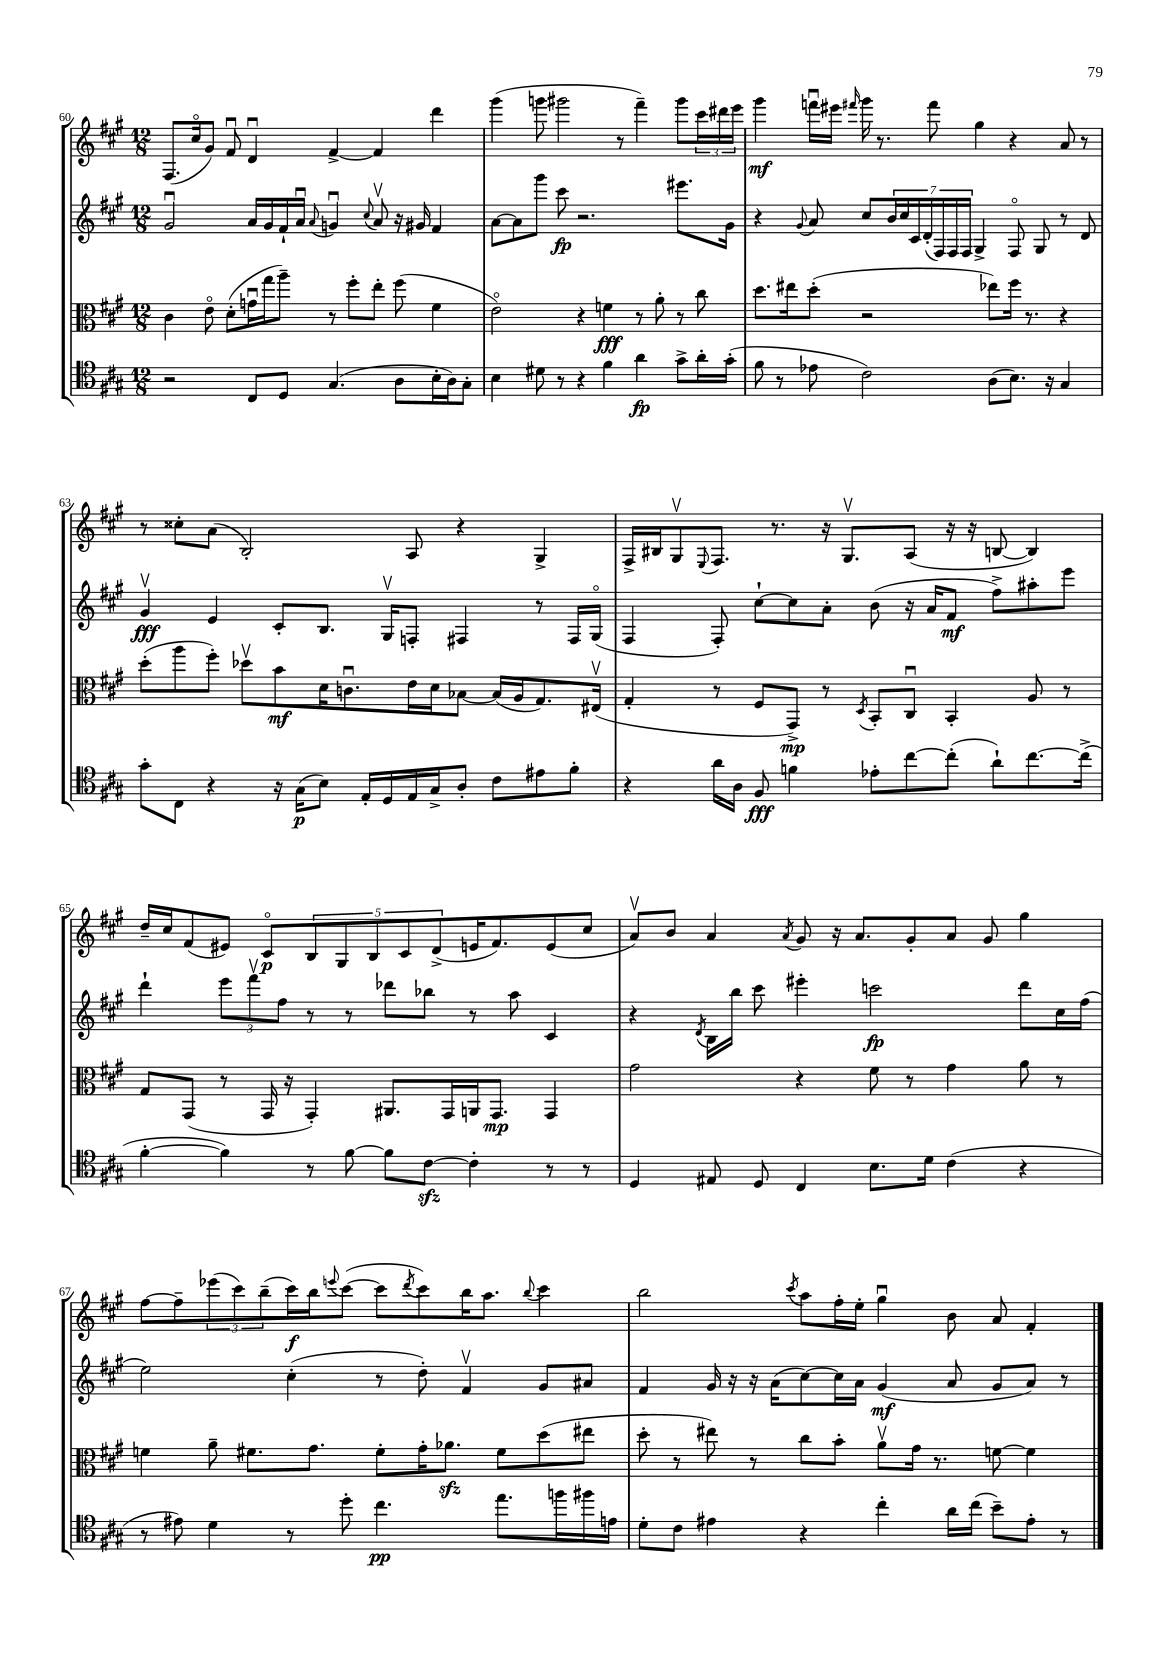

**kern	**kern	**kern	**kern
*staff4	*staff3	*staff2	*staff1
*clefC4	*clefC3	*clefG2	*clefG2
*k[f#c#g#]	*k[f#c#g#]	*k[f#c#g#]	*k[f#c#g#]
*M12/8	*M12/8	*M12/8	*M12/8
2r	4c#	2g#u	(8.F#
.	.	.	16cc#o
.	8eo	.	8g#)
.	(8d'	.	8f#u
8C#	16gu	16a	4du
.	16gg#	16g#	.
8D	8aa~)	16f#`	.
.	.	16au	.
.	.	8qqa	.
(4.G#	8r	4gu	[4f#^
.	8ff#'	.	.
.	.	8qqcc#	.
.	8ee'	8av	4f#]
8A	(8ff#	16r	.
.	.	16g#	.
16B'	4f#	4f#	4ddd
16A)	.	.	.
8G#'	.	.	.
=	=	=	=
4B	2eo)	[8a	(4ggg#
.	.	8a]	.
8d#	.	8ggg#	8ggg
8r	.	8ccc#	2ggg#
4r	4r	2.r	.
4f#	4f	.	.
.	.	.	8r
4a	8r	.	4fff#~)
.	8a'	.	.
8g#^	8r	8.eee#	8ggg#
16a'	8cc#	.	24ccc#
.	.	.	24ddd#
(16g#'	.	16g#	.
.	.	.	24eee
=	=	=	=
8f#	8.dd	4r	4ggg#
8r	.	.	.
.	16ee#	.	.
.	.	8qqg#	.
8e-	(8dd'	8a	16fffu
.	.	.	16eee#
.	.	.	16qqfff#
2c#)	2r	8cc#	16ggg#
.	.	.	8.r
.	.	28b	.
.	.	28cc#	.
.	.	28c#	.
.	.	(28d'	.
.	.	.	8fff#
.	.	28F#)	.
.	.	28F#	.
.	.	28F#	.
.	.	4G#^	4gg#
(8A	8ee-)	.	.
8.B)	16ff#	8F#o	4r
.	8.r	.	.
.	.	8G#	.
16r	.	.	.
4G#	4r	8r	8a
.	.	8d	8r
=	=	=	=
8g#'	(8dd'	4g#v	8r
8C#	8aa	.	8cc##'
4r	8ff#')	4e	(8a
.	8dd-v	.	2B')
16r	8b	8c#'	.
(16G#	.	.	.
8B)	16d	8.B	.
.	8.cu	.	.
16E'	.	.	.
16D	.	16G#v	.
16E	16e	8F'	8A
16G#^	16d	.	.
8A'	[8B-	4F#	4r
8c#	(16B-]	.	.
.	16A	.	.
8e#	8.G#)	8r	4G#^
8f#'	.	16F#	.
.	(16E#v	(16G#o	.
=	=	=	=
4r	4G#'	4F#	16F#^
.	.	.	16B#
.	.	.	8G#v
.	.	.	8qqE
16a	8r	8F#')	8.F#
16A	.	.	.
8F#	8F#	[8cc#`	.
.	.	.	8.r
4f	8GG#^)	8cc#]	.
.	8r	8a'	16r
.	.	.	8.G#v
.	8qD	.	.
8e-'	8BB'	(8b	.
[8cc#	8C#u	16r	(8A
.	.	16a	.
(8cc#']	4BB'	8f#	16r
.	.	.	16r
8a`)	.	8ff#^)	[8B
[8.cc#	8A	8aa#'	4B])
.	8r	8eee	.
(16cc#^]	.	.	.
=	=	=	=
[4f#'	8G#	4ddd`	16dd~
.	.	.	16cc#
.	(8GG#	.	(8f#
4f#])	8r	12eee	8e#)
.	.	12fff#v	.
.	16GG#	.	8c#o
.	.	12ff#	.
.	16r	.	.
8r	4GG#')	8r	10B
.	.	.	10G#
[8f#	.	8r	.
.	.	.	10B
8f#]	8.AA#	8ddd-	.
.	.	.	10c#
[8c#	.	8bb-	.
.	.	.	(10d^
.	16GG#	.	.
4c#']	16AA	8r	16e
.	8.GG#	.	8.f#)
.	.	8aa	.
8r	4GG#	4c#	(8e
8r	.	.	8cc#
=	=	=	=
4D	2g#	4r	8av)
.	.	.	8b
.	.	8qd	.
8E#	.	16B	4a
.	.	16bb	.
8D	.	8ccc#	.
.	.	.	8qa
4C#	4r	4eee#'	8g#
.	.	.	16r
.	.	.	8.a
8.B	8f#	2ccc	.
.	8r	.	8g#'
16d	.	.	.
(4c#	4g#	.	8a
.	.	.	8g#
4r	8a	8ddd	4gg#
.	8r	16cc#	.
.	.	(16ff#	.
=	=	=	=
8r	4f	2ee)	[8ff#
8e#)	.	.	8ff#~]
4d	8a~	.	(12eee-
.	.	.	12ccc#)
.	8.f#	.	.
.	.	.	(12bb~
8r	.	(4cc#'	16ccc#)
.	8.g#	.	16bb
.	.	.	8qqeee
8dd'	.	.	([8ccc#
4.cc#	8f#'	8r	8ccc#]
.	.	.	8qddd
.	16g#'	8dd')	8ccc#)
.	8.a-	.	.
.	.	4f#v	16bb
.	.	.	8.aa
8.ee	8f#	.	.
.	.	.	8qqbb
.	(8dd	8g#	4ccc#
16ff	.	.	.
16ff#	8ee#	8a#	.
16e	.	.	.
=	=	=	=
8d'	8dd'	4f#	2bb
8c#	8r	.	.
4e#	8ee#)	16g#	.
.	.	16r	.
.	8r	16r	.
.	.	(16a	.
.	.	.	8qccc#
4r	8cc#	[8cc#)	8aa
.	8b'	16cc#]	16ff#'
.	.	16a	16ee'
4cc#'	8av	(4g#	4gg#u
.	16g#	.	.
.	8.r	.	.
16a	.	8a	8b
(16cc#	.	.	.
8b~)	[8f	8g#	8a
8e#'	4f]	8a)	4f#'
8r	.	8r	.
==	==	==	==
*-	*-	*-	*-
